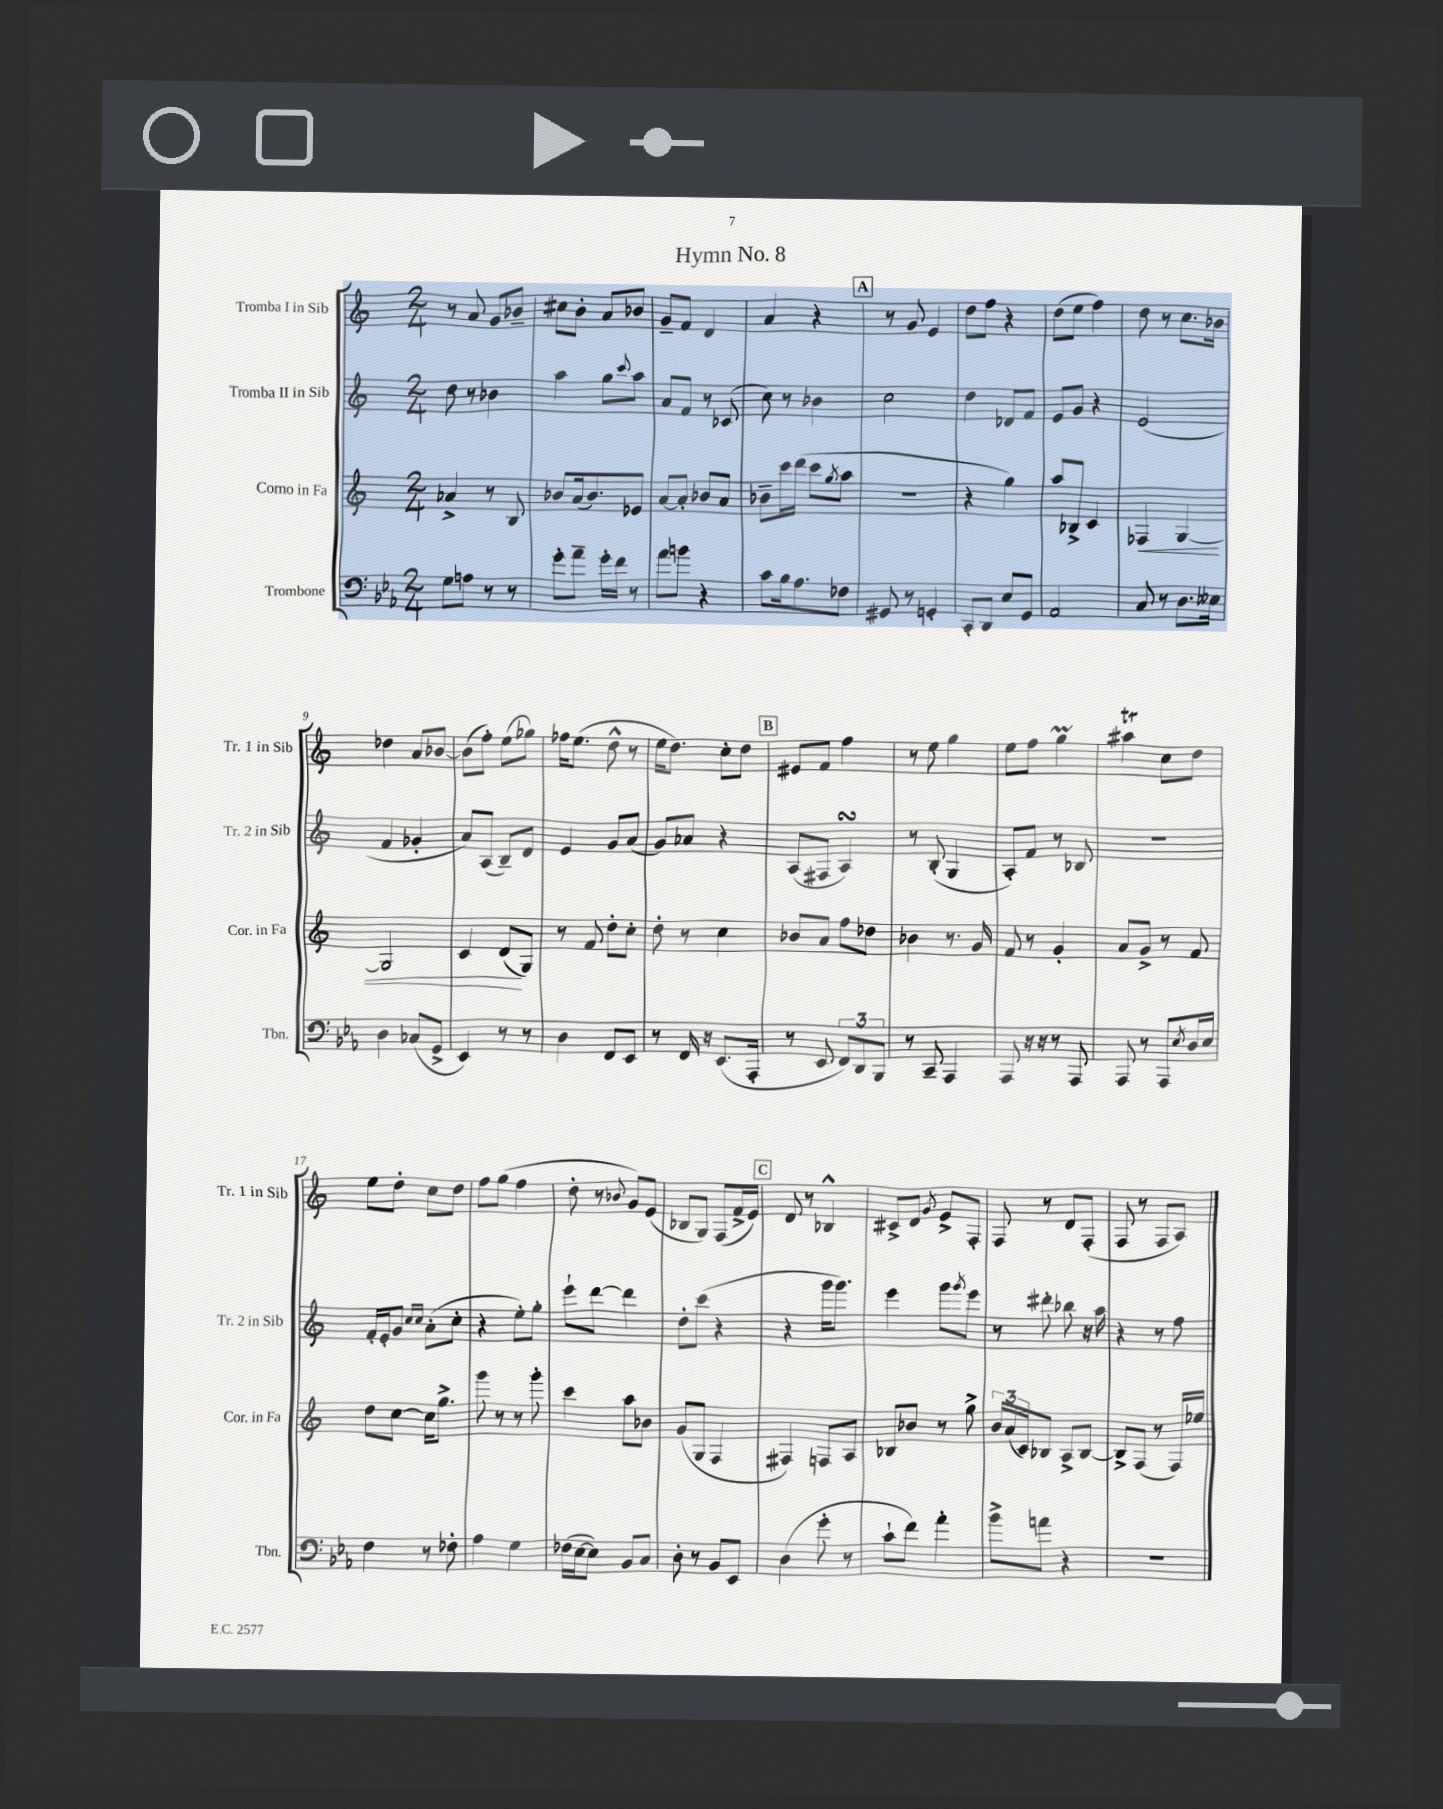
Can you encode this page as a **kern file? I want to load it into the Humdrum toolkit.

**kern	**kern	**dynam	**kern	**kern
*part4	*part3	*part3	*part2	*part1
*staff4	*staff3	*staff3	*staff2	*staff1
*I"Trombone	*I"Corno in Fa	*	*I"Tromba II in Sib	*I"Tromba I in Sib
*I'Tbn.	*I'Cor. in Fa	*	*I'Tr. 2 in Sib	*I'Tr. 1 in Sib
*clefF4	*clefG2	*	*clefG2	*clefG2
*k[b-e-a-]	*k[]	*	*k[]	*k[]
*M2/4	*M2/4	*	*M2/4	*M2/4
=1	=1	=1	=1	=1
8G\L	4a-X^/	.	8dd\	8r
8An\J	.	.	8r	8a/
8r	8r	.	4b-X\	8g/L
8r	8B/	.	.	8b-X~/J
=2	=2	=2	=2	=2
8g'\L	8b-X/L	.	4aa\	8cc#X\L
8a-~\J	(16a/k	.	.	8b'\J
.	8.b-/)	.	.	.
16g'\LL	.	.	8gg\L	8a/L
16f\JJ	.	.	.	.
.	.	.	8qqccc/	.
8r	8e-X/J	.	8aa\J	8b-X/J
=3	=3	=3	=3	=3
8a-\L	[8a/L	.	8a/L	8g~/L
8bn\J	8a'/J]	.	8f/J	8f/J
4r	8b-X/L	.	8r	4d/
.	8a/J	.	(8c-X/	.
=4	=4	=4	=4	=4
8c\L	8b-X~\L	.	8cc\)	4a/
16B-\k	16ccc\L	.	8r	.
8.A-\	(16ddd\JJ	.	.	.
.	8ccc\L	.	4b-X\	4r
.	8qgg/	.	.	.
8F-X\J	8aa\J	.	.	.
!!LO:REH:place=s1:t=A
=5	=5	=5	=5	=5
8GG#X/	2r	.	2cc\	8r
8r	.	.	.	8g/
4GGn'/	.	.	.	4e/
=6	=6	=6	=6	=6
8CC'/L	4r	.	4dd\	8dd\L
8DD/J	.	.	.	8ff\J
8E-/L	4gg\)	.	8d-X/L	4r
8GG/J	.	.	8f/J	.
=7	=7	=7	=7	=7
2AA-/	8aa/L	.	8e/L	(8dd\L
.	8B-X^/J	.	8g/J	8ee\J
.	4c/	.	4r	4ff\)
=8	=8	=8	=8	=8
!	!	!LO:HP:b	!	!
8C/	4F-X/	<	(2e/	8dd\
8r	.	.	.	8r
8.D\L	[4G/	.	.	8.cc\L
16E--X\Jk	.	.	.	16b-X\Jk
!!LO:LB:g=z
=9	=9	=9	=9	=9
4D\	2G/]	.	4f/	4dd-X\
(8C-X/L	.	.	4g-X'/	8a/L
8GG^/J	.	.	.	[8b-X/J
=10	=10	=10	=10	=10
4EE-/)	4c/	.	8a/L)	(8b-\L]
.	.	.	(8A/J	8ff'\J)
8r	(8d/L	.	8B~/L)	(8ee\L
8r	8G/J)	[	8d/J	8gg-X\J)
=11	=11	=11	=11	=11
4D\	8r	.	4e/	16ff-X\KL
.	.	.	.	(8.ee\J
.	8f/	.	.	.
8FF/L	8dd'\L	.	8g/L	8dd^^\
8EE-/J	8cc'\J	.	(8a/J	8r
=12	=12	=12	=12	=12
8r	8dd'\	.	8g/L)	16ee\KL
.	.	.	.	8.dd\J)
16FF/	8r	.	8a-X/J	.
16r	.	.	.	.
(8.EE-/L	4cc\	.	4r	8cc'\L
.	.	.	.	8dd\J
16AAA-'/Jk	.	.	.	.
!!LO:REH:place=s1:t=B
=13	=13	=13	=13	=13
8r	8b-X/L	.	(8A/L	8e#X/L
8EE-/	8a/J	.	8F#X/J	8f/J
12FF/L)	8ff\L	.	4AsSSS/)	4ff\
12DD/	.	.	.	.
.	8dd-X\J	.	.	.
12BBB-/J	.	.	.	.
=14	=14	=14	=14	=14
8r	4b-X\	.	8r	8r
8CC~/	.	.	(8B'/	8ee\
4AAA-/	8.r	.	4G/	4gg\
.	16g/	.	.	.
=15	=15	=15	=15	=15
8AAA-/	8f/	.	8A'/L)	8ee\L
16r	8r	.	8f/J	8ff\J
16r	.	.	.	.
8r	4g'/	.	8r	4ggM\
8AAA-/	.	.	8B-X/	.
=16	=16	=16	=16	=16
8AAA-/	8a/L	.	2r	4aa#Xt\
8r	8g^/J	.	.	.
8AAA-/L	8r	.	.	8cc\L
8qE-/	.	.	.	.
16D/L	8f/	.	.	8dd\J
16E-/JJ	.	.	.	.
!!LO:LB:g=z
=17	=17	=17	=17	=17
4F\	8dd\L	.	16f'/LL	8ee\L
.	.	.	16e'/J	.
.	[8cc\J	.	8g/J	8dd'\J
.	.	.	16qqcc/LL	.
.	.	.	16qqcc/JJ	.
8r	16cc\KL]	.	(8a'\L	8cc\L
.	8.gg^\J	.	.	.
8F-X'\	.	.	8cc'\J	8dd\J
=18	=18	=18	=18	=18
4A-\	8ggg\	.	4r	8ff\L
.	8r	.	.	(8gg\J
4G\	8r	.	8ee'\L)	4ff\
.	8ggg'\	.	8gg'\J	.
=19	=19	=19	=19	=19
(16F-X\LL	4ccc\	.	8eee`\L	8dd'\
[16E-\J	.	.	.	.
8E-\J])	.	.	[8ddd\J	8r
.	.	.	.	8qqb-X/
8BB-/L	8aa\L	.	4ddd\]	8g/L)
8C/J	8b-X\J	.	.	(8e/J
=20	=20	=20	=20	=20
8D'\	(8g/L	.	8dd'\L	8B-X/L
8r	8G/J	.	(8ccc\J	8G/J)
8BB-/L	4F/	.	4r	(8F/L
8EE-/J	.	.	.	16f^/L
.	.	.	.	16e/JJ)
!!LO:REH:place=s1:t=C
=21	=21	=21	=21	=21
(4D\	4F#X/)	.	4r	8d/
.	.	.	.	8r
8g'\	8Fn/L	.	16ggg\KL	4B-X^^/
.	.	.	8.ggg\J)	.
8r	8A/J	.	.	.
=22	=22	=22	=22	=22
8c`\L	8B-X/L	.	4eee\	8c#X^/L
8f\J)	8b-X/J	.	.	8d/J
.	.	.	.	8qg/
4a-'\	8r	.	8ggg\L	8e^/L
.	.	.	8qggg/	.
.	8gg^\	.	8eee\J	8F'/J
=23	=23	=23	=23	=23
8b-^\L	24b/LL	.	8r	8F/
.	(24a/	.	.	.
.	24c/J)	.	.	.
8an\J	8B-X/J	.	8ddd#X'\	8r
4r	8A^/L	.	8bb-X\	8d/L
.	[8B-/J	.	16r	(8F'/J
.	.	.	16aa\	.
=24	=24	=24	=24	=24
2r	8B-^/L]	.	4r	8F/
.	(8F/J	.	.	8r
.	8r	.	8r	8F/L
.	16F/LL)	.	8ff\	8A/J)
.	16ee-X/JJ	.	.	.
==	==	==	==	==
*-	*-	*-	*-	*-
